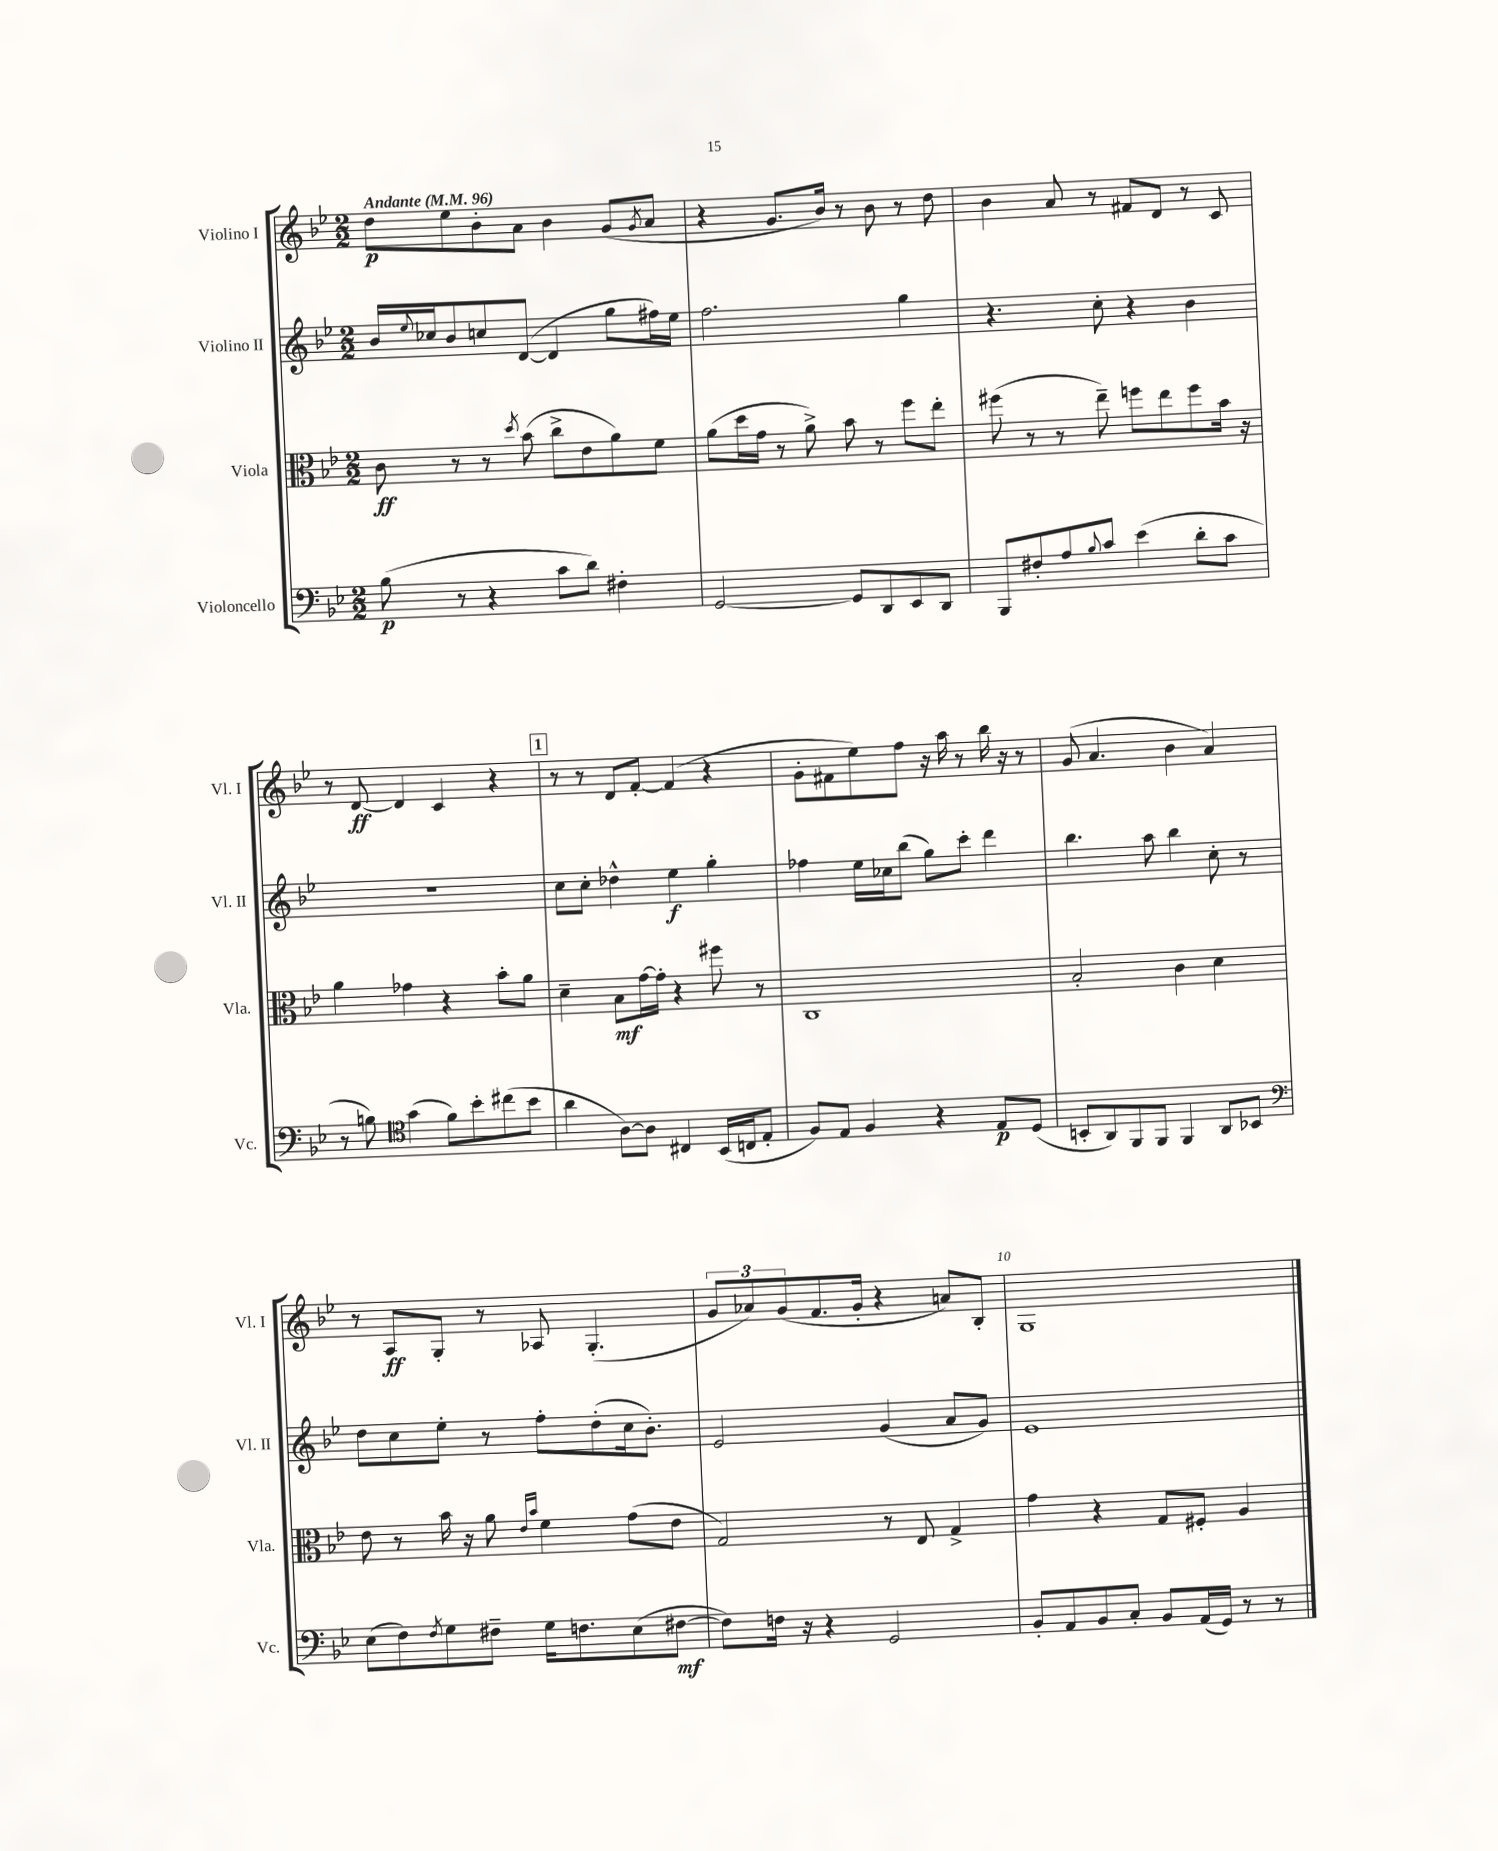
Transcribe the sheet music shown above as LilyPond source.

<<
\new StaffGroup <<
\new Staff = "s0" \with { instrumentName = "Violino I" shortInstrumentName = "Vl. I" } {
    \clef treble \key bes \major \numericTimeSignature \time 2/2 \tempo "Andante" 4 = 96
    d''8\p ees''8 bes'8-. a'8 bes'4 g'8( \acciaccatura { g'8 } a'8 |
    r4 g'8. bes'16) r8 bes'8 r8 d''8 |
    bes'4 a'8 r8 fis'8 d'8 r8 c'8 |
    r8 d'8~\ff d'4 c'4 r4 |
    \mark \markup { \box "1" } r8 r8 d'8 f'8~-. f'4( r4 |
    g'8-. fis'8 ees''8) f''8 r16 a''16 r8 bes''16 r16 r8 |
    g'8( a'4. bes'4 a'4) |
    r8 a8\ff g8-. r8 aes8 g4.-.( |
    \tuplet 3/2 { g'8 aes'8) g'8( } f'8. g'16-. r4 a'8) bes8-. |
    g1 \bar "|." |
}
\new Staff = "s1" \with { instrumentName = "Violino II" shortInstrumentName = "Vl. II" } {
    \clef treble \key bes \major \numericTimeSignature \time 2/2
    bes'16 \appoggiatura { ees''8 } ces''16 bes'8 c''8 d'8~( d'4 g''8 fis''16) ees''16 |
    f''2. g''4 |
    r4. c''8-. r4 bes'4 |
    R1 |
    \mark \markup { \box "1" } c''8 c''8-. des''4-^ ees''4\f g''4-. |
    fes''4 ees''16 ces''16 bes''8( g''8) c'''8-. d'''4 |
    bes''4. a''8 bes''4 c''8-. r8 |
    d''8 c''8 ees''8-. r8 f''8-. d''8-.( c''16 bes'8.-.) |
    ees'2 g'4( a'8 g'8) |
    ees'1 \bar "|." |
}
\new Staff = "s2" \with { instrumentName = "Viola" shortInstrumentName = "Vla." } {
    \clef alto \key bes \major \numericTimeSignature \time 2/2
    c'8\ff r8 r8 \acciaccatura { d''8 } bes'8( c''8-> ees'8 a'8) f'8 |
    a'8( d''16 g'16 r8 a'8->) bes'8 r8 f''8 ees''8-. |
    fis''8( r8 r8 ees''8--) f''8 ees''8 f''8 bes'16 r16 |
    a'4 ges'4 r4 bes'8-. a'8 |
    \mark \markup { \box "1" } d'4-- bes8\mf g'16~ g'16-. r4 fis''8 r8 |
    c1 |
    bes2-. c'4 d'4 |
    ees'8 r8 bes'16 r16 a'8 \grace { ees'16 bes'16 } f'4 g'8( ees'8 |
    g2) r8 ees8 g4-> |
    g'4 r4 g8 fis8-. a4 \bar "|." |
}
\new Staff = "s3" \with { instrumentName = "Violoncello" shortInstrumentName = "Vc." } {
    \clef bass \key bes \major \numericTimeSignature \time 2/2
    bes8\p( r8 r4 c'8 d'8) fis4-. |
    g,2~ g,8 d,8 ees,8 d,8 |
    bes,,8 fis8-. a8 \appoggiatura { bes8 } c'8 ees'4( d'8-. c'8 |
    r8 b8) \clef tenor g'4( f'8) bes'8-. cis''8( bes'8 |
    \mark \markup { \box "1" } a'4 a8~) a8 cis4 bes,16( c16 ees8-. |
    f8) ees8 f4 r4 ees8\p d8( |
    b,8-. a,8) f,8 f,8 f,4 a,8 bes,8 |
    \clef bass ees8( f8) \acciaccatura { f8 } g8 fis8-- g16 f8. ees8( fis8~\mf |
    fis8) f16 r16 r4 g,2 |
    bes,8-. a,8 bes,8 c8-. bes,8 a,16( g,16) r8 r8 \bar "|." |
}
>>
>>
\layout { \context { \Score \override BarNumber.break-visibility = ##(#f #t #t) barNumberVisibility = #(every-nth-bar-number-visible 5) } }
